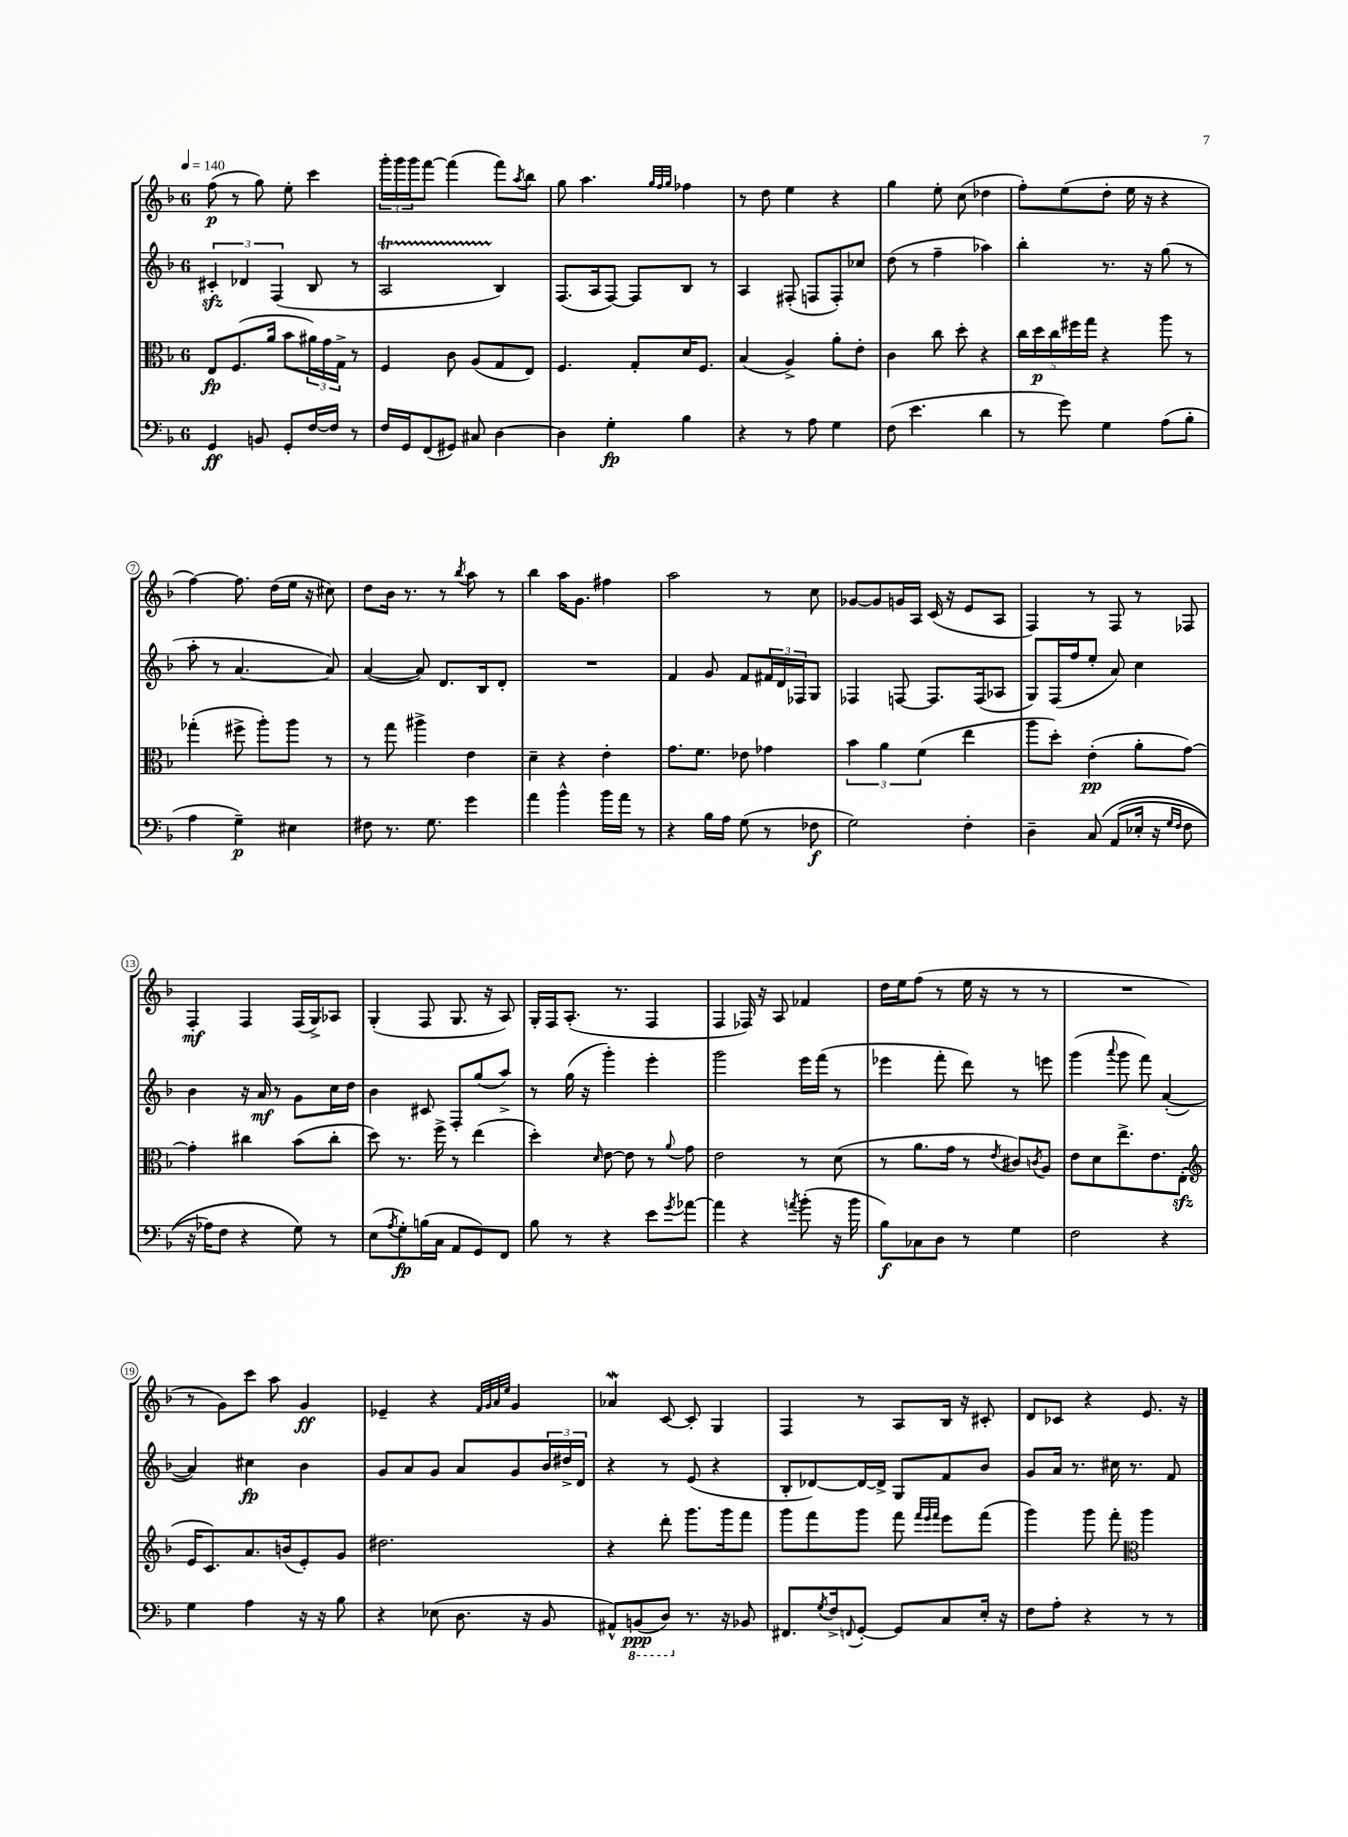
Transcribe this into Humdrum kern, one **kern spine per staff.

**kern	**dynam	**kern	**dynam	**kern	**dynam	**kern	**dynam
*part4	*part4	*part3	*part3	*part2	*part2	*part1	*part1
*staff4	*staff4	*staff3	*staff3	*staff2	*staff2	*staff1	*staff1
*clefF4	*	*clefC3	*	*clefG2	*	*clefG2	*
*k[b-]	*	*k[b-]	*	*k[b-]	*	*k[b-]	*
*M6/8	*	*M6/8	*	*M6/8	*	*M6/8	*
*MM140	*	*MM140	*	*MM140	*	*MM140	*
=1	=1	=1	=1	=1	=1	=1	=1
4GG/	ff	8E/L	fp	6c#Xzz'/	.	(8ff\	p
.	.	(8.F/	.	.	.	8r	.
.	.	.	.	6d-X/	.	.	.
8BBn/	.	.	.	.	.	8gg\)	.
.	.	16a/Jk	.	.	.	.	.
.	.	.	.	(6F/	.	.	.
8GG'/L	.	8b-\L	.	.	.	8ee'\	.
[16F/L	.	24a#X\L)	.	8B-/	.	4ccc\	.
.	.	24g\	.	.	.	.	.
16F/JJ]	.	.	.	.	.	.	.
.	.	24G^\JJ	.	.	.	.	.
8r	.	8r	.	8r	.	.	.
=2	=2	=2	=2	=2	=2	=2	=2
16F/LL	.	4F/	.	2At/	.	24ggg'\LL	.
.	.	.	.	.	.	24ggg\	.
16GG/J	.	.	.	.	.	.	.
.	.	.	.	.	.	24ggg\J	.
(8FF/	.	.	.	.	.	[8fff\J	.
8GG#X/J)	.	8c\	.	.	.	(4fff\]	.
8C#X/	.	(8A/L	.	.	.	.	.
[4D\	.	8G/	.	4B-/)	.	8fff\L)	.
.	.	.	.	.	.	8qaa/	.
.	.	8E/J)	.	.	.	8bb-\J	.
=3	=3	=3	=3	=3	=3	=3	=3
4D\]	.	4.F/	.	(8.F/L	.	8gg\	.
.	.	.	.	.	.	4.aa\	.
.	.	.	.	16A/k	.	.	.
4G'\	fp	.	.	[8F/J)	.	.	.
.	.	8G'/L	.	8F/L]	.	.	.
.	.	.	.	.	.	32qqgg/LLL	.
.	.	.	.	.	.	32qqff/	.
.	.	.	.	.	.	32qqgg/JJJ	.
4B-\	.	16d/K	.	8B-/J	.	4ff-X\	.
.	.	8.F/J	.	.	.	.	.
.	.	.	.	8r	.	.	.
=4	=4	=4	=4	=4	=4	=4	=4
4r	.	(4B-/	.	4A/	.	8r	.
.	.	.	.	.	.	8dd\	.
8r	.	4A^/)	.	(8F#X'/	.	4ee\	.
8A\	.	.	.	8Fn/L	.	.	.
4G\	.	8a'\L	.	8F'/)	.	4r	.
.	.	8e'\J	.	8cc-X/J	.	.	.
=5	=5	=5	=5	=5	=5	=5	=5
(8F\	.	4c\	.	(8dd\	.	4gg\	.
4.e\	.	.	.	8r	.	.	.
.	.	8cc\	.	4ff~\	.	8ee'\	.
.	.	8dd'\	.	.	.	(8cc\	.
4d\	.	4r	.	4aa-X\)	.	4dd-X\	.
=6	=6	=6	=6	=6	=6	=6	=6
8r	.	20cc\LL	.	4bb-'\	.	8ff'\L)	.
.	.	20dd\	p	.	.	.	.
.	.	20cc\	.	.	.	.	.
8g\)	.	.	.	.	.	(8ee\	.
.	.	20ff#X\	.	.	.	.	.
.	.	20gg\JJ	.	.	.	.	.
4G\	.	4r	.	8.r	.	8dd'\J	.
.	.	.	.	.	.	16ee\	.
.	.	.	.	16r	.	16r	.
(8A\L	.	8aa\	.	(8gg\	.	4r	.
8B-'\J	.	8r	.	8r	.	.	.
!!LO:LB:g=z
=7	=7	=7	=7	=7	=7	=7	=7
4A\	.	(4gg-X'\	.	8aa'\	.	[4ff\)	.
.	.	.	.	8r	.	.	.
4G~\)	p	8ff#X^\	.	[4.a/	.	8.ff\]	.
.	.	8aa'\L)	.	.	.	.	.
.	.	.	.	.	.	(16dd\LL	.
4E#X\	.	8aa\J	.	.	.	16ee\JJ	.
.	.	.	.	.	.	16r	.
.	.	8r	.	8a/])	.	8cc#X\)	.
=8	=8	=8	=8	=8	=8	=8	=8
8F#X\	.	8r	.	([4a/	.	8dd\L	.
8.r	.	8gg\	.	.	.	16b-\Jk	.
.	.	.	.	.	.	8.r	.
.	.	4aa#X^\	.	8a/])	.	.	.
8.G\	.	.	.	.	.	.	.
.	.	.	.	8.d/L	.	8r	.
.	.	.	.	.	.	8qbb-/	.
4g\	.	4e\	.	.	.	8aa\	.
.	.	.	.	16B-/k	.	.	.
.	.	.	.	8d'/J	.	8r	.
=9	=9	=9	=9	=9	=9	=9	=9
4a\	.	4d~\	.	2.r	.	4bb-\	.
4b-^^\	.	4r	.	.	.	16aa\KL	.
.	.	.	.	.	.	8.g\J	.
16b-\LL	.	4e'\	.	.	.	4ff#X\	.
16a\JJ	.	.	.	.	.	.	.
8r	.	.	.	.	.	.	.
=10	=10	=10	=10	=10	=10	=10	=10
4r	.	8.g\L	.	4f/	.	2aa\	.
.	.	8.f\J	.	.	.	.	.
16B-\LL	.	.	.	8g/	.	.	.
16A\JJ	.	.	.	.	.	.	.
(8G\	.	8e-X\	.	8f/L	.	.	.
8r	.	4g-X\	.	24f#X/L	.	8r	.
.	.	.	.	24d/	.	.	.
.	.	.	.	24F-X/J	.	.	.
8F-X\	f	.	.	8G/J	.	8cc\	.
=11	=11	=11	=11	=11	=11	=11	=11
2G\)	.	6b-\	.	4F-X/	.	[8g-X/L	.
.	.	.	.	.	.	8g-/]	.
.	.	6a\	.	.	.	.	.
.	.	.	.	[8Fn/	.	16gn/L	.
.	.	.	.	.	.	16A/JJ	.
.	.	(6f\	.	.	.	.	.
.	.	.	.	8.F/L]	.	(16c/	.
.	.	.	.	.	.	16r	.
4F'\	.	4ee\	.	.	.	8e/L	.
.	.	.	.	(16F/k	.	.	.
.	.	.	.	8A-X/J	.	8A/J	.
=12	=12	=12	=12	=12	=12	=12	=12
4D~\	.	8aa\L	.	8G/L)	.	4F/)	.
.	.	8dd'\J)	.	(16F/L	.	.	.
.	.	.	.	16ff/J	.	.	.
(8C/	.	(4e'\	pp	8ee'/J	.	8r	.
(8AA/L	.	.	.	8a/)	.	8F/	.
16E-X'/Jk	.	8a'\L	.	4cc\	.	8r	.
16r	.	.	.	.	.	.	.
16qqG/LL	.	.	.	.	.	.	.
16qqF/JJ	.	.	.	.	.	.	.
8F\	.	[8g\J)	.	.	.	8F-X/	.
!!LO:LB:g=z
=13	=13	=13	=13	=13	=13	=13	=13
16r	.	4g'\]	.	4b-\	.	4F'/	mf
16A-X\KL)	.	.	.	.	.	.	.
8F\J	.	.	.	.	.	.	.
4r	.	4cc#X\	.	16r	.	4F/	.
.	.	.	.	16a/	mf	.	.
.	.	.	.	8r	.	.	.
8G\)	.	(8b-\L	.	8g\L	.	(16F/LL	.
.	.	.	.	.	.	16G^/J)	.
8r	.	8cc#'\J	.	16cc\L	.	8A-X/J	.
.	.	.	.	16dd\JJ	.	.	.
=14	=14	=14	=14	=14	=14	=14	=14
(8E\L	.	8dd\)	.	4b-\	.	(4G'/	.
8qA/	.	.	.	.	.	.	.
8G'\)	fp	8.r	.	.	.	.	.
(16Bn\L	.	.	.	8c#X/	.	8F/	.
16C\JJ	.	16ff^\	.	.	.	.	.
8AA/L	.	8r	.	8F'/L	.	8.G/	.
8GG/)	.	(4ee\	.	(8gg/	.	.	.
.	.	.	.	.	.	16r	.
8FF/J	.	.	.	8aa^/J)	.	8A/)	.
=15	=15	=15	=15	=15	=15	=15	=15
8B-\	.	4dd'\)	.	8r	.	16G'/LL	.
.	.	.	.	.	.	16F/J	.
8r	.	.	.	(16gg\	.	(8.A'/J	.
.	.	.	.	16r	.	.	.
.	.	16qqd/	.	.	.	.	.
4r	.	[8e\	.	4ggg'\)	.	.	.
.	.	.	.	.	.	8.r	.
.	.	8e\]	.	.	.	.	.
8e\L	.	8r	.	4eee'\	.	4F/	.
8qg/	.	8qqa/	.	.	.	.	.
[8a-X\J	.	8g\	.	.	.	.	.
=16	=16	=16	=16	=16	=16	=16	=16
4a-\]	.	2e\	.	2ggg\	.	4F/	.
4r	.	.	.	.	.	16F-X/)	.
.	.	.	.	.	.	16r	.
.	.	.	.	.	.	8A/	.
8qan/	.	.	.	.	.	.	.
(8b-'\	.	8r	.	16eee\LL	.	4f-X/	.
.	.	.	.	(16fff\JJ	.	.	.
16r	.	(8d\	.	8r	.	.	.
16b-\	.	.	.	.	.	.	.
=17	=17	=17	=17	=17	=17	=17	=17
8B-\L)	f	8r	.	4eee-X\	.	16dd\LL	.
.	.	.	.	.	.	16ee\J	.
8C-X\	.	8.a\L	.	.	.	(8ff\J	.
8D\J	.	.	.	8fff'\	.	8r	.
.	.	16g\Jk	.	.	.	.	.
8r	.	8r	.	8ddd\)	.	16ee\	.
.	.	.	.	.	.	16r	.
.	.	8qe/	.	.	.	.	.
4G\	.	8c#X/L)	.	8r	.	8r	.
.	.	8qcn/	.	.	.	.	.
.	.	8A/J	.	8eeen\	.	8r	.
=18	=18	=18	=18	=18	=18	=18	=18
2F\	.	8e\L	.	(4ggg\	.	2.r	.
.	.	8d\	.	.	.	.	.
.	.	.	.	8qqaaa/	.	.	.
.	.	8.ee^\	.	8ggg\	.	.	.
.	.	.	.	8fff\)	.	.	.
.	.	8.e\	.	.	.	.	.
4r	.	.	.	([4a'/	.	.	.
.	.	(8Ezz'\J	.	.	.	.	.
!!LO:LB:g=z
=19	=19	=19	=19	=19	=19	=19	=19
*	*	*clefG2	*	*	*	*	*
4G\	.	16e/KL	.	4a/])	.	8r	.
.	.	8.c/)	.	.	.	.	.
.	.	.	.	.	.	8g\L)	.
4A\	.	8.a/	.	4cc#X\	fp	8ccc\J	.
.	.	.	.	.	.	8aa\	.
.	.	(16bn/k	.	.	.	.	.
16r	.	8e'/)	.	4b-\	.	4g/	ff
16r	.	.	.	.	.	.	.
8B-\	.	8g/J	.	.	.	.	.
=20	=20	=20	=20	=20	=20	=20	=20
4r	.	2.dd#X\	.	8g/L	.	4e-X~/	.
.	.	.	.	8a/	.	.	.
(8E-X\	.	.	.	8g/J	.	4r	.
8.D\	.	.	.	8a/L	.	.	.
.	.	.	.	.	.	32qqf/LLL	.
.	.	.	.	.	.	32qqg/	.
.	.	.	.	.	.	32qqa/	.
.	.	.	.	.	.	32qqee/JJJ	.
.	.	.	.	8g/	.	4g/	.
16r	.	.	.	.	.	.	.
8BB-/	.	.	.	24b-/L	.	.	.
.	.	.	.	24dd#X^/	.	.	.
.	.	.	.	24d/JJ	.	.	.
=21	=21	=21	=21	=21	=21	=21	=21
8AA#X^^/L)	.	4r	.	4r	.	4a-Xw/	.
*8ba	*	*	*	*	*	*	*
(8BBBn/	ppp	.	.	.	.	.	.
8DD/J)	.	8ddd'\	.	8r	.	[8c/	.
*X8ba	*	*	*	*	*	*	*
8.r	.	8.ggg\L	.	(8e/	.	8c'/]	.
.	.	.	.	4r	.	4G/	.
16r	.	16ggg\k	.	.	.	.	.
8BB-X/	.	8fff\J	.	.	.	.	.
=22	=22	=22	=22	=22	=22	=22	=22
8.FF#X/L	.	8ggg\L	.	8B-'/L	.	4F/	.
.	.	8fff\	.	[8d-X/)	.	.	.
8qG/	.	.	.	.	.	.	.
16F^/k	.	.	.	.	.	.	.
8qqFFn/	.	.	.	.	.	.	.
[8GG'/J	.	8ggg\J	.	16d-/L_	.	8r	.
.	.	.	.	16d-^/JJ]	.	.	.
8GG/L]	.	8fff\	.	8G/L	.	8A/L	.
.	.	32qqfff/LLL	.	.	.	.	.
.	.	32qqeee/	.	.	.	.	.
.	.	32qqfff/JJJ	.	.	.	.	.
8C/	.	8eee\L	.	8f/	.	16B-/Jk	.
.	.	.	.	.	.	16r	.
16E'/Jk	.	(8fff\J	.	8b-/J	.	8c#X'/	.
16r	.	.	.	.	.	.	.
=23	=23	=23	=23	=23	=23	=23	=23
8F\L	.	4ggg\)	.	8g/L	.	8d/L	.
8A'\J	.	.	.	16a/Jk	.	8c-X/J	.
.	.	.	.	8.r	.	.	.
4r	.	8ggg\	.	.	.	4r	.
.	.	8fff'\	.	16cc#X\	.	.	.
.	.	.	.	8.r	.	.	.
*	*	*clefC3	*	*	*	*	*
8r	.	4aa\	.	.	.	8.e/	.
8r	.	.	.	8f/	.	.	.
.	.	.	.	.	.	16r	.
==	==	==	==	==	==	==	==
*-	*-	*-	*-	*-	*-	*-	*-
